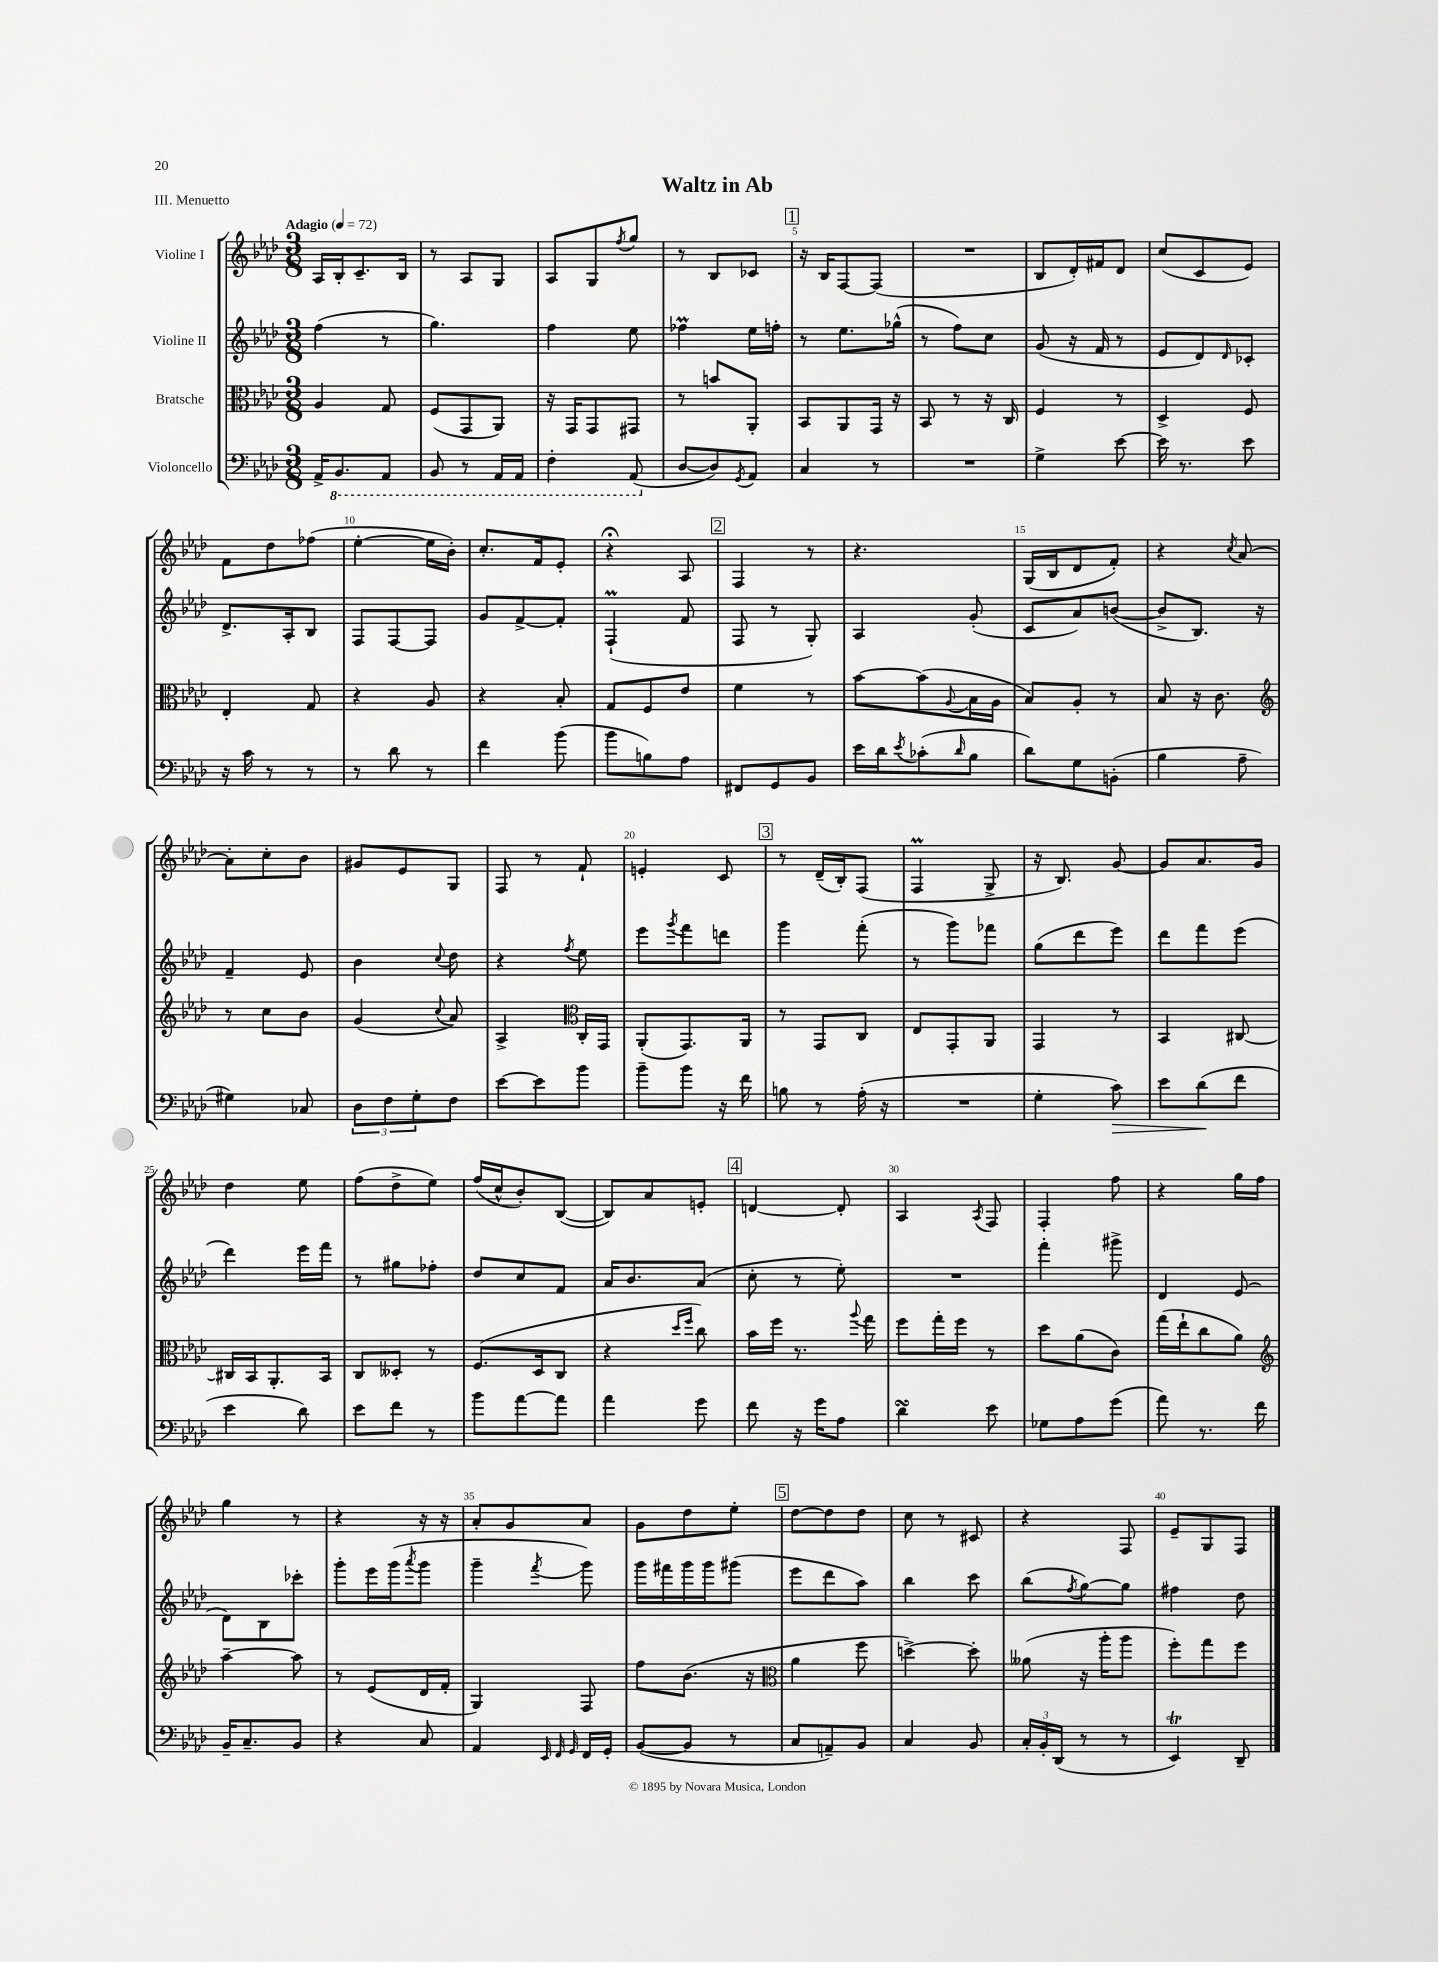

**kern	**kern	**kern	**kern
*staff4	*staff3	*staff2	*staff1
*clefF4	*clefC3	*clefG2	*clefG2
*k[b-e-a-d-]	*k[b-e-a-d-]	*k[b-e-a-d-]	*k[b-e-a-d-]
*M3/8	*M3/8	*M3/8	*M3/8
*MM72	*MM72	*MM72	*MM72
16AA-^	4A-	(4ff	16A-
8.BBB-	.	.	16B-'
.	.	.	8.c~
8AAA-	8G	8r	.
.	.	.	16B-
=	=	=	=
8BBB-	(8F	4.gg)	8r
8r	8GG	.	8A-
16AAA-	8AA-)	.	8G
16AAA-	.	.	.
=	=	=	=
4FF'	16r	4ff	8A-
.	16GG	.	.
.	8GG	.	8G
.	.	.	8qff
(8AAA-	8GG#	8ee-	8gg
=	=	=	=
[8D-	8r	4ff-	8r
8D-])	8b	.	8B-
8qGG	.	.	.
8AA-	8AA-'	16ee-	8c-
.	.	16ff'	.
=	=	=	=
4C	8BB-	8r	16r
.	.	.	16B-
.	8AA-	8.ee-	[8F
8r	16GG	.	(8F]
.	16r	(16gg-^^	.
=	=	=	=
4.r	8BB-	8r	4.r
.	8r	8ff)	.
.	16r	8cc	.
.	16C	.	.
=	=	=	=
4G^	4F	(8g	8B-
.	.	16r	16d-')
.	.	16f	16f#
[8e-	8r	8r	8d-
=	=	=	=
16e-]	4D-^	8e-	(8cc
8.r	.	.	.
.	.	8d-)	8c
.	.	16qqd-	.
8e-	8F	8c-'	8e-)
=	=	=	=
16r	4E-'	8.d-^	8f
16c	.	.	.
8r	.	.	8dd-
.	.	16A-'	.
8r	8G	8B-	(8ff-
=	=	=	=
8r	4r	8F	[4ee-'
8d-	.	[8F	.
8r	8A-	8F]	16ee-]
.	.	.	16b-')
=	=	=	=
4f	4r	8g	8.cc'
.	.	[8f^	.
.	.	.	16f
(8b-	8B-'	8f']	8e-'
=	=	=	=
8b-	8G	(4F`	4r;
8B)	8F	.	.
8A-	8e-	8f	8A-
=	=	=	=
8FF#	4f	8F	4F
8GG	.	8r	.
8BB-	8r	8G')	8r
=	=	=	=
16e-	[8b-	4A-	4.r
16d-	.	.	.
8qe-	.	.	.
(8c-'	(8b-]	.	.
16qqd-	8qqA-	.	.
8B-	16B-	(8g'	.
.	16A-	.	.
=	=	=	=
8d-)	8B-)	8c	(16G
.	.	.	16B-
8G	8A-'	8a-)	8d-
(8BB'	8r	([8b	8f')
=	=	=	=
4B-	8B-	8b^]	4r
.	16r	8.B-)	.
.	8.c	.	.
.	.	.	8qcc
8A-~	.	.	[8a-
.	.	16r	.
=	=	=	=
*	*clefG2	*	*
4G#)	8r	4f~	8a-']
.	8cc	.	8cc'
8C-	8b-	8e-	8b-
=	=	=	=
12D-	(4g	4b-	8g#
12F	.	.	.
.	.	.	8e-
12G'	.	.	.
.	8qqcc	8qqcc	.
8F	8a-)	8dd-	8G
=	=	=	=
[8e-	4A-^	4r	8F
8e-]	.	.	8r
*	*clefC3	*	*
.	.	8qff	.
8b-	16C'	8ee-	8f`
.	16GG	.	.
=	=	=	=
8b-~	(8AA-'	8eee-	4e'
.	.	8qggg	.
8b-	8.GG)	8fff	.
16r	.	8ddd	8c
16f	16AA-	.	.
=	=	=	=
8B	8r	4ggg	8r
8r	8GG	.	(16d-~
.	.	.	16B-')
(16A-'	8C	(8fff'	(8F
16r	.	.	.
=	=	=	=
4.r	8E-	8r	4F
.	8GG'	8ggg)	.
.	8AA-	8fff-	8G^
=	=	=	=
4G'	4GG	(8gg	16r
.	.	.	8.B-)
.	.	8ddd-	.
8c)	8r	8eee-)	[8g
=	=	=	=
8e-	4BB-	8ddd-	8g]
(8d-	.	8fff	8.a-
8f	[8C#	(8eee-	.
.	.	.	16g
=	=	=	=
4e-	16C#]	4ddd-)	4dd-
.	16BB-	.	.
.	8.AA-'	.	.
8d-)	.	16eee-	8ee-
.	16BB-	16fff	.
=	=	=	=
8e-	8C	8r	(8ff
8f	8D--'	8gg#	8dd-^
8r	8r	8ff-'	8ee-)
=	=	=	=
8b-	(8.F	8dd-	(16ff
.	.	.	16cc^^
[8a-	.	8cc	8b-')
.	16D-	.	.
8a-]	8C	8f	([8B-
=	=	=	=
4a-	4r	16a-	8B-])
.	.	8.b-	.
.	.	.	8a-
.	16qqdd-	.	.
.	16qqff	.	.
8g	8cc)	(8a-	8e'
=	=	=	=
8f	16b-	8cc'	[4d
.	16ff	.	.
16r	8.r	8r	.
16g	.	.	.
8A-	.	8ee-')	8d']
.	8qqaa-	.	.
.	16gg	.	.
=	=	=	=
4d-	8ff	4.r	4A-
.	16gg'	.	.
.	16ff	.	.
.	.	.	8qA-
8e-	8r	.	8F
=	=	=	=
8G-	8dd-	4fff'	4F'
8A-	(8a-	.	.
(8g	8c)	8ggg#^	8ff
=	=	=	=
8a-)	(16gg	4d-	4r
.	16ee-`	.	.
8.r	8cc	.	.
.	8a-)	(8e-	16gg
16f	.	.	16ff
=	=	=	=
*	*clefG2	*	*
16BB-~	[4aa-~	8d-)	4gg
8.C~	.	.	.
.	.	8B-	.
8BB-	8aa-]	8ccc-'	8r
=	=	=	=
4r	8r	8ggg'	4r
.	(8e-	16eee-	.
.	.	(16ggg	.
.	.	8qaaa-	.
8C	16d-	8ggg	16r
.	16f'	.	16r
=	=	=	=
4AA-	4G)	4ggg~	8a-'
.	.	.	8g
32qqEE-	.	.	.
32qqFF	.	.	.
32qqGG	.	8qfff	.
16FF	8F	8ggg)	8a-
16GG'	.	.	.
=	=	=	=
([8BB-	8ff	16ggg	8g
.	.	16fff#	.
8BB-]	(8.b-	16ggg	8dd-
.	.	16ggg	.
8r	.	(8ggg#	8ee-'
.	16r	.	.
=	=	=	=
*	*clefC3	*	*
8C	4a-	8eee-	[8dd-
8AA~)	.	8ddd-	8dd-]
8BB-	8ff	8aa-)	8dd-
=	=	=	=
4C	[4dd^)	4bb-	8cc
.	.	.	8r
8BB-	8dd']	8ccc	8c#
=	=	=	=
24C'	(8a--	(8bb-	4r
24BB-'	.	.	.
(24DD-	.	.	.
.	.	8qff	.
8r	16r	[8gg)	.
.	16aa-'	.	.
8r	8aa-	8gg]	8F
=	=	=	=
4EE-)	8ff')	4ff#	8e-~
.	8gg	.	8G
8DD-~	8ff	8dd-	8F
==	==	==	==
*-	*-	*-	*-
